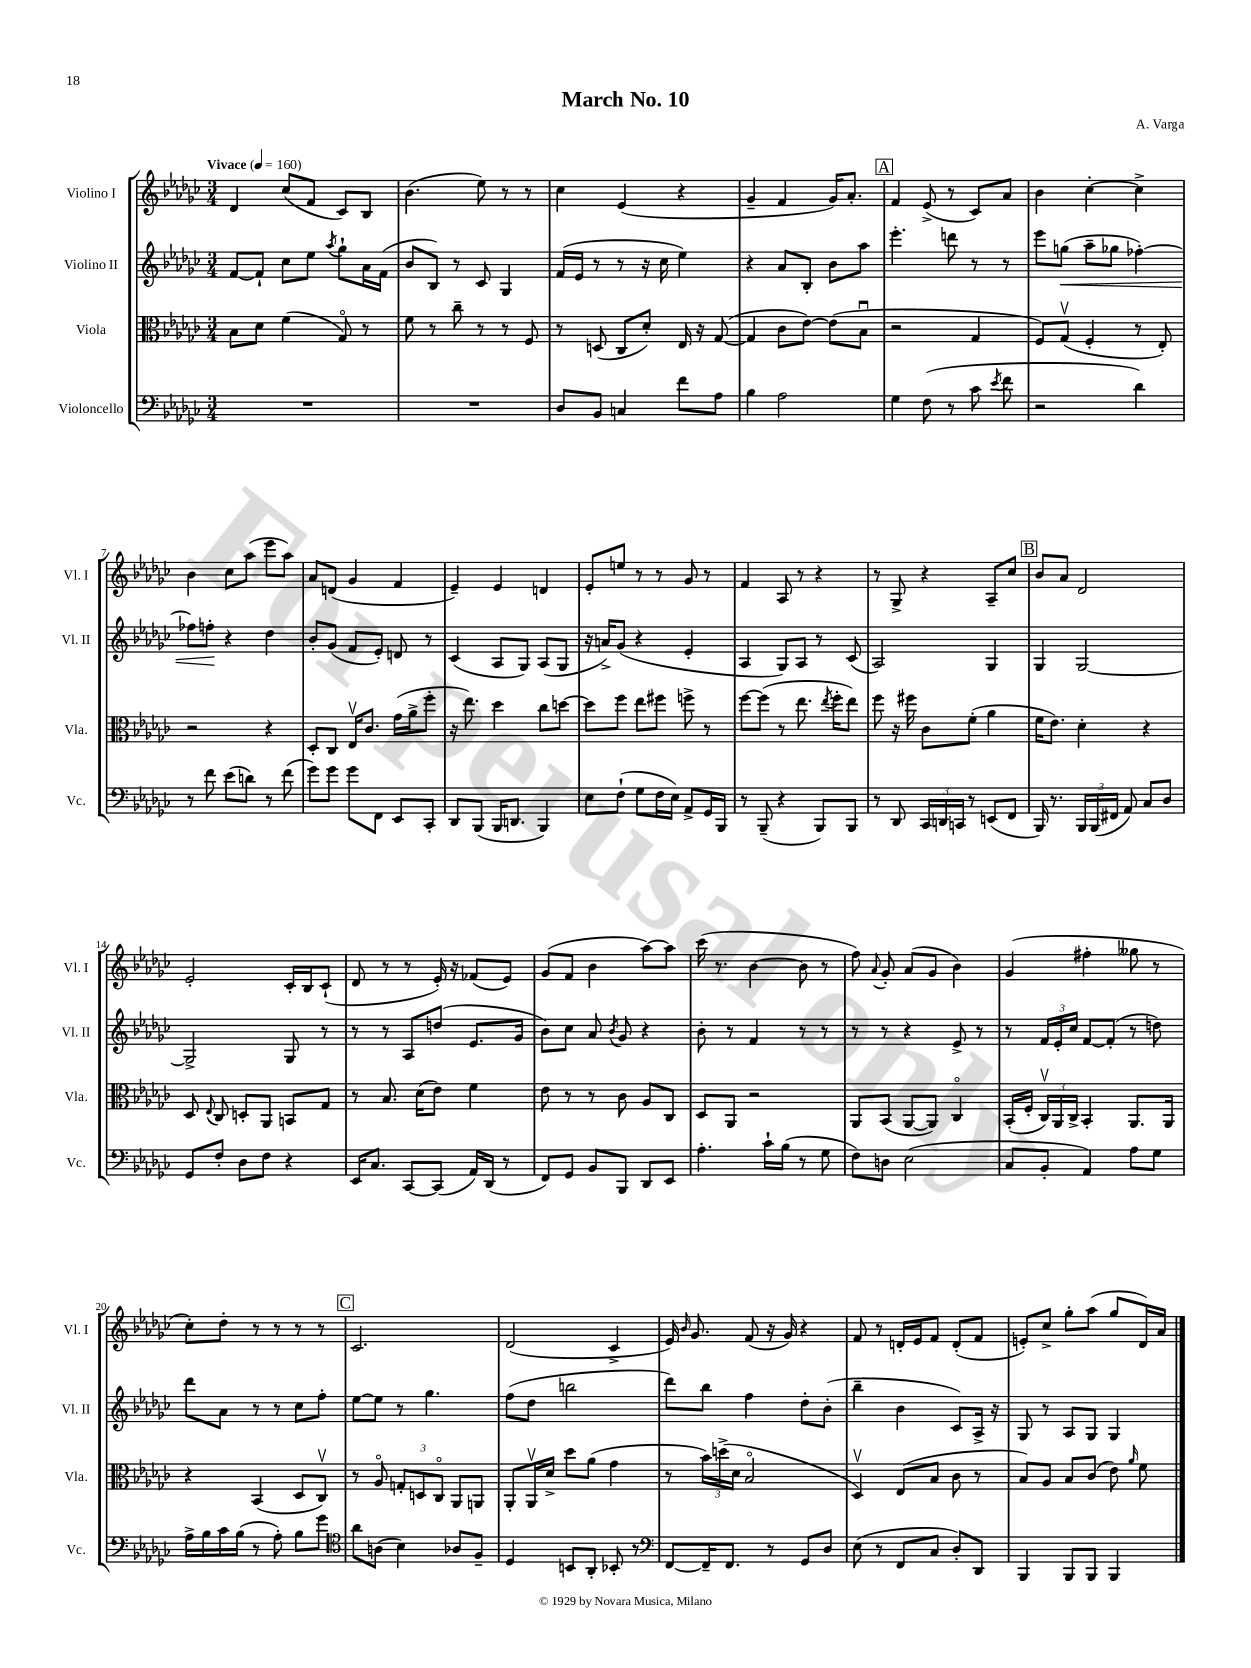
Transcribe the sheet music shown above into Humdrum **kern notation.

**kern	**kern	**kern	**kern
*staff4	*staff3	*staff2	*staff1
*clefF4	*clefC3	*clefG2	*clefG2
*k[b-e-a-d-g-c-]	*k[b-e-a-d-g-c-]	*k[b-e-a-d-g-c-]	*k[b-e-a-d-g-c-]
*M3/4	*M3/4	*M3/4	*M3/4
*MM160	*MM160	*MM160	*MM160
2.r	8B-	[8f	4d-
.	8d-	8f`]	.
.	(4f	8cc-	(8cc-
.	.	8ee-	8f
.	.	8qaa-	.
.	8G-o)	8gg-`	8c-)
.	8r	16a-	8B-
.	.	(16f	.
=	=	=	=
2.r	8f	8b-	(4.b-
.	8r	8B-)	.
.	8cc-~	8r	.
.	8r	8c-	8ee-)
.	8r	4G-	8r
.	8F	.	8r
=	=	=	=
8D-	8r	(16f	4cc-
.	.	16e-	.
8BB-	(8D	8r	.
4C	8C-	8r	(4e-
.	8d-')	16r	.
.	.	16cc-	.
8f	16E-	4ee-)	4r
.	16r	.	.
8A-	([8G-	.	.
=	=	=	=
4B-	4G-]	4r	4g-~
2A-	8c-	8a-	4f
.	[8e-)	8B-'	.
.	(8e-]	8b-	16g-)
.	.	.	8.a-'
.	8B-u	8aa-	.
=	=	=	=
4G-	2r	4.eee-'	4f
(8F	.	.	(8e-^
8r	.	8ddd	8r
8c-	4G-	8r	8c-)
8qe-	.	.	.
8f	.	8r	8a-
=	=	=	=
2r	8F)	8eee-	4b-
.	(8G-v	(8gg	.
.	4F'	8aa-~	[4cc-'
.	.	8gg-	.
4d-)	8r	[4ff-')	4cc-^]
.	8E-')	.	.
=	=	=	=
8r	2r	8ff-]	4b-
8f	.	8ff'	.
(8e-	.	4r	8cc-
8d)	.	.	(8aa-
8r	4r	4dd-	8eee-
(8f	.	.	8aa-)
=	=	=	=
8g-)	8D-'	8b-'	8a-
8g-	8C-	(8g-	(8d
8g-	16E-v	8f	4g-
.	8.c-	.	.
8FF	.	8e-')	.
8EE-	(16g-	8d	4f
.	16a-^	.	.
8CC-'	8ff'	8r	.
=	=	=	=
8DD-	16r	(4c-	4e-~)
.	8.ee-)	.	.
(8BBB-	.	.	.
16BBB-	4dd-	8A-	4e-
8.DD	.	.	.
.	.	8G-)	.
4BBB-)	8cc-	(8A-	4d
.	[8dd	8G-	.
=	=	=	=
8E-	8dd]	16r	8e-'
.	.	16a^)	.
(8F`	8ff	(8g-	8ee
8G-	8ee-	4r	8r
16F	8ff#	.	8r
16E-)	.	.	.
8AA-^	8ff^	4e-'	8g-
16GG-	8r	.	8r
16BBB-	.	.	.
=	=	=	=
8r	[8ff	4A-	4f
(8BBB-~	(8ff]	.	.
4r	8r	8G-)	8A-
.	8.ee-	8A-	8r
8BBB-)	.	8r	4r
.	8qee-	.	.
.	16ff'	.	.
8BBB-	8ee-)	(8c-	.
=	=	=	=
8r	8ff	2A-)	8r
8DD-	16r	.	8G-^
.	16ff#	.	.
24CC-	8c-	.	4r
24DD	.	.	.
24CC	.	.	.
8r	(8f'	.	.
(8EE	4a-	4G-	8A-~
8FF	.	.	8cc-
=	=	=	=
16BBB-)	16f	4G-	8b-
8.r	8.e-)	.	.
.	.	.	8a-
24BBB-	4d-'	[2G-	2d-
(24BBB-	.	.	.
24FF#	.	.	.
8AA-)	.	.	.
8C-	4r	.	.
8D-	.	.	.
=	=	=	=
8GG-	8D-	2G-^]	2e-'
.	8qqE-	.	.
8F'	8C-	.	.
8D-	8D'	.	.
8F	8AA-	.	.
4r	8BB	8G-	16c-'
.	.	.	16B-
.	8G-	8r	(8c-`
=	=	=	=
16EE-	8r	8r	8d-
8.C-	.	.	.
.	8.B-	8r	8r
[8CC-	.	8A-	8r
.	(16d-	.	.
(8CC-]	8e-)	(8dd	16e-')
.	.	.	16r
16AA-)	4f	8.e-	(8f-
(16DD-	.	.	.
8r	.	.	8e-)
.	.	16g-	.
=	=	=	=
8FF)	8e-	8b-)	(8g-
8GG-	8r	8cc-	8f
8BB-	8r	8a-	4b-
.	.	8qb-	.
8BBB-	8c-	8g-	.
8DD-	8A-	4r	[8aa-)
8EE-	8C-	.	8aa-]
=	=	=	=
4.A-'	8D-	8b-'	(16ccc-
.	.	.	8.r
.	8AA-	8r	.
.	2r	4f	[4b-
16c-`	.	.	.
(16B-	.	.	.
8r	.	8r	8b-]
8G-	.	8r	8r
=	=	=	=
8F)	8AA-	8r	8ff)
.	.	.	8qqa-
8D	(8BB-	8r	8g-'
(2E-	[8AA-	4r	(8a-
.	8AA-])	.	8g-
.	4C-o	8e-^	4b-)
.	.	8r	.
=	=	=	=
8C-	(16BB-'	8r	(4g-
.	16F'	.	.
8BB-'	24C-v)	24f	.
.	24AA-	24e-'	.
.	24C-^	24cc-	.
4AA-)	4BB-'	[8f	4ff#'
.	.	(8f']	.
8A-	8.AA-	8r	8gg--
8G-	.	8dd)	8r
.	16AA-	.	.
=	=	=	=
16A-^	4r	8ddd-	8cc-')
16B-	.	.	.
16c-	.	8a-	8dd-'
(16B-	.	.	.
8r	(4BB-	8r	8r
8A-')	.	8r	8r
8B-	8D-	8cc-	8r
8g-	8C-v)	8ff'	8r
=	=	=	=
*clefC4	*	*	*
8a-	8r	[8ee-	2.c-
(8A	8A-o	8ee-]	.
4B-)	12G'	8r	.
.	12D	.	.
.	.	4.gg-	.
.	12C-o	.	.
8A-	8AA-	.	.
8F~	8AA	.	.
=	=	=	=
4D-	8AA-'	(8ff	(2d-
.	16AA-v	8dd-	.
.	16d-^	.	.
8BB	8dd-	2bb	.
8AA-'	(8a-	.	.
8BB-'	4g-	.	4c-^
8r	.	.	.
=	=	=	=
*clefF4	*	*	*
[8FF	8r	8ddd-)	16e-)
.	.	.	16qqb-
.	.	.	8.g-
16FF~]	24b-)	8bb-	.
.	(24dd^	.	.
8.FF	.	.	.
.	24d-	.	.
.	2B-o	4ff	(8f
8r	.	.	16r
.	.	.	16g-)
8GG-	.	8dd-'	4r
8D-	.	(8b-'	.
=	=	=	=
(8E-	4D-v)	4bb-~	8f
8r	.	.	8r
8FF	(8E-	4b-	16d'
.	.	.	16e-
8C-	8B-	.	8f
8D-')	8c-	8c-)	(8d'
8DD-	8r	16A-^	8f
.	.	16r	.
=	=	=	=
4BBB-	8B-)	8G-	8e')
.	8A-	8r	8cc-^
8BBB-	8B-	8A-	8gg-'
8BBB-	(8c-	8G-	(8aa-
4BBB-	8e-)	4G-	8gg-
.	16qqa-	.	.
.	8f	.	16d-)
.	.	.	16a-
==	==	==	==
*-	*-	*-	*-
